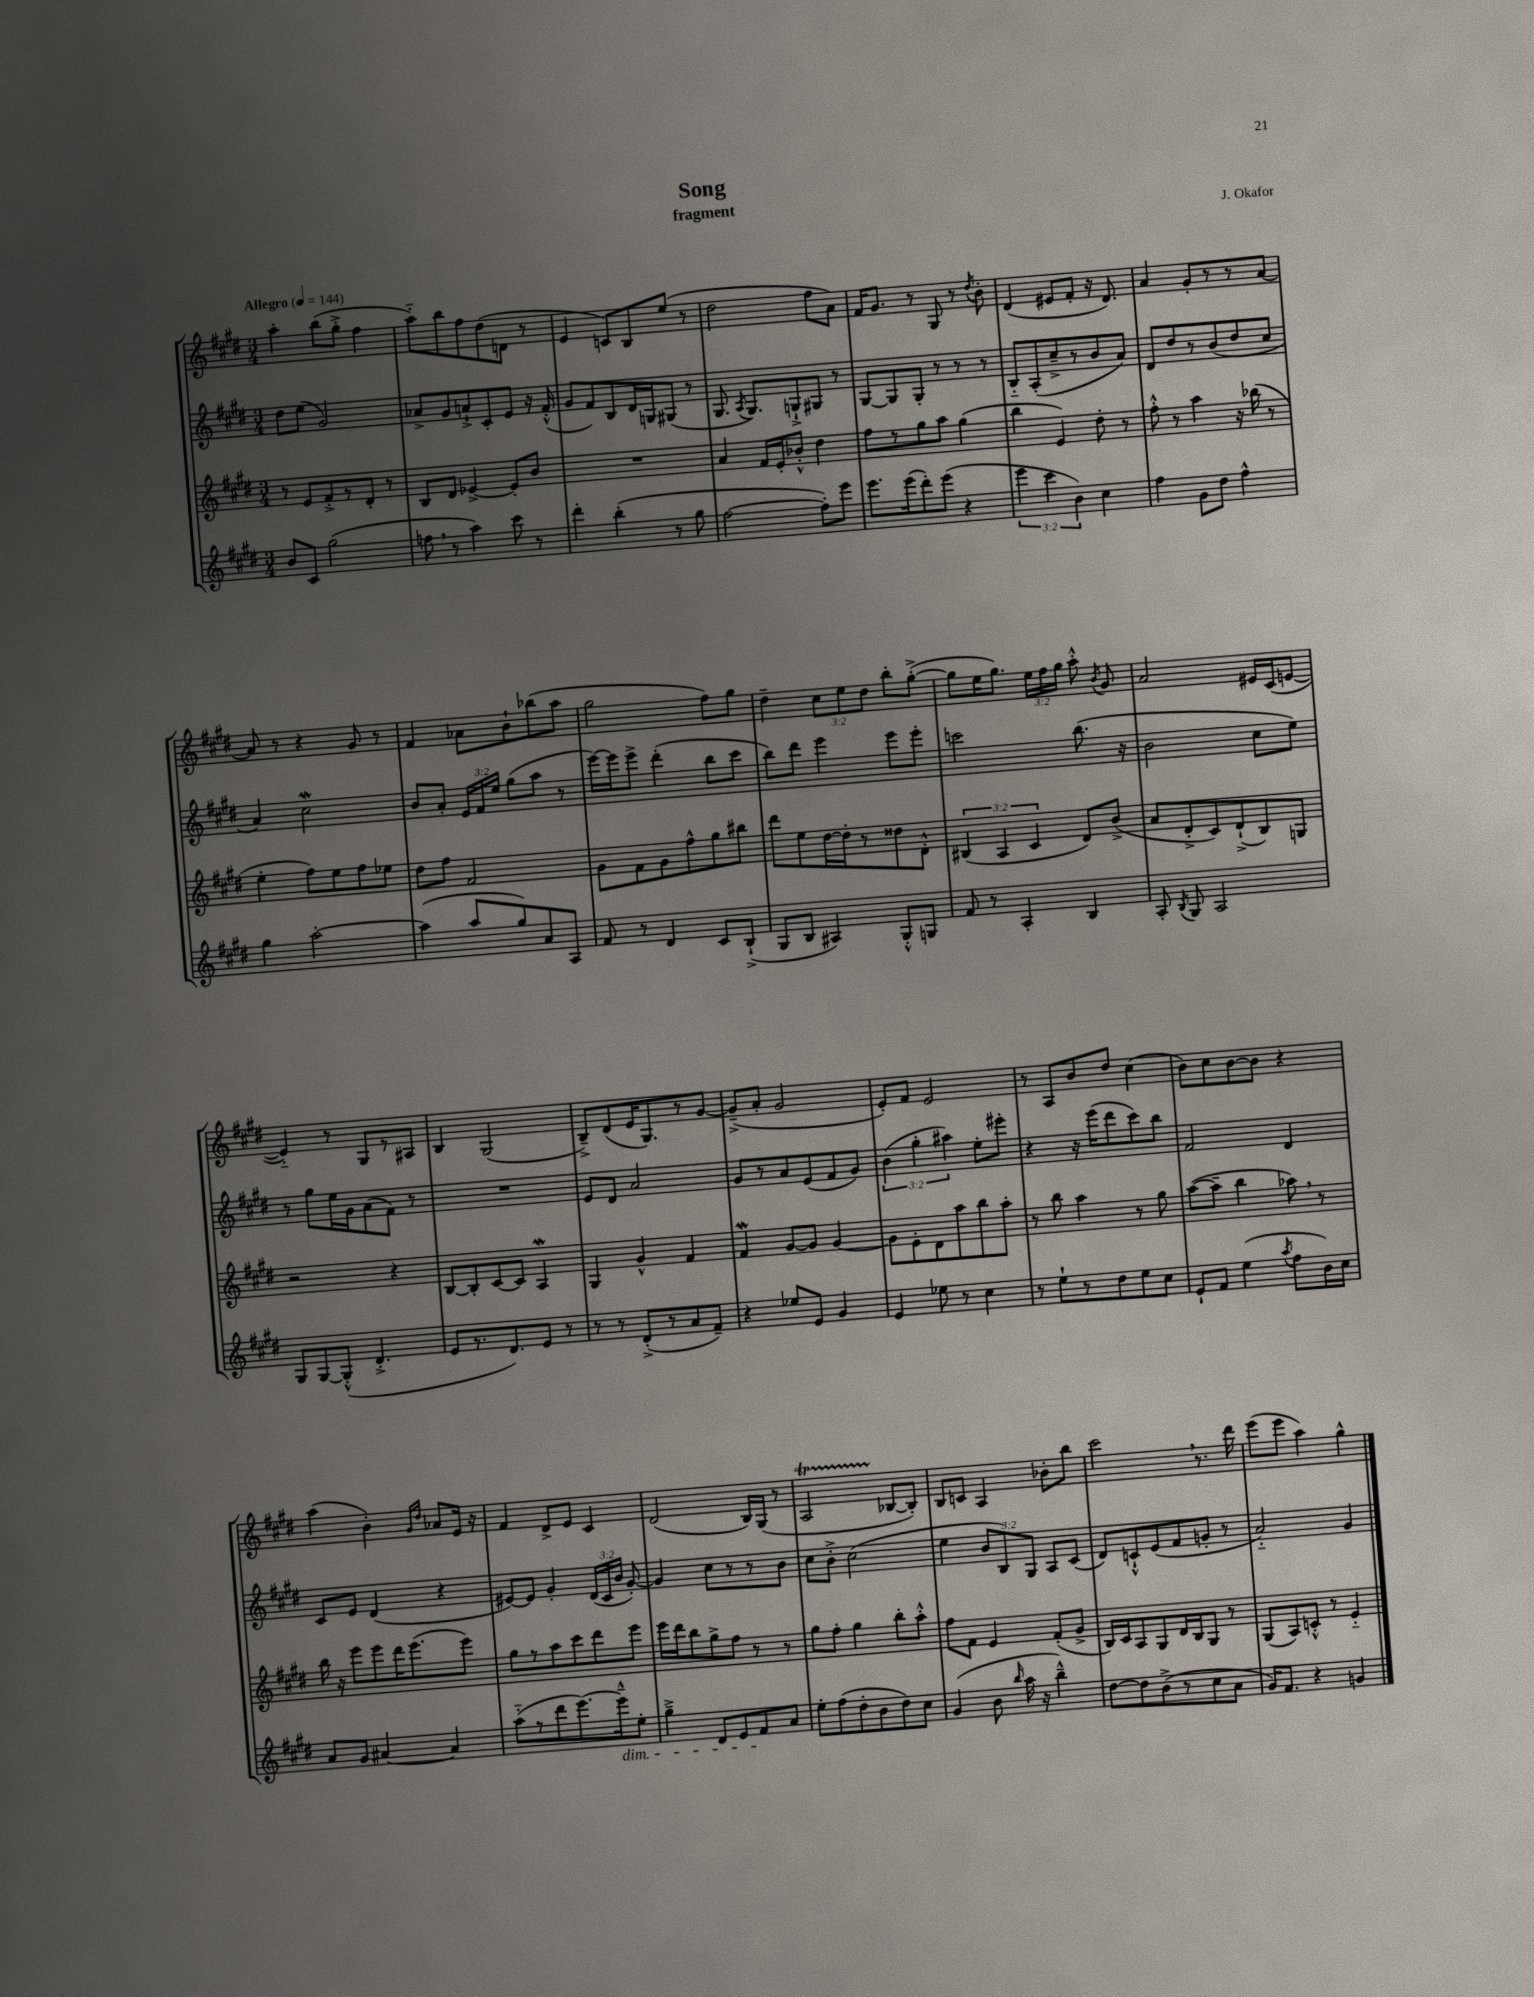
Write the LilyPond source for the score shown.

\header { title = "Song" composer = "J. Okafor" subtitle = "fragment" }
<<
\new StaffGroup <<
\new Staff = "s0" {
    \clef treble \key e \major \numericTimeSignature \time 3/4 \override Staff.TupletNumber.text = #tuplet-number::calc-fraction-text \tempo "Allegro" 4 = 144
    \autoBeamOff a''4-. b''8[( gis''8]-.-> fis''4 |
    a''8[-_) b''8 fis''8 dis''8( d'8] r8 |
    e'4 c'8[) b8 e''8]( r8 |
    dis''2 fis''8[ a'8]) |
    fis'16[ gis'8.] r8 gis8 r8 \acciaccatura { dis''8 } b'8-. |
    dis'4( eis'8[ fis'8]-. r16 dis'8.) |
    a'4 gis'8[-. r8 r8 a'8]~ |
    a'8 r8 r4 gis'8 r8 |
    fis'4 aes'8[ b'8-! bes''8( a''8] |
    gis''2 fis''8[) gis''8] |
    dis''4-- \tuplet 3/2 { cis''8[ e''8 dis''8] } b''8[-. gis''8]~-.->( |
    gis''8[ e''16 gis''8.]) \tuplet 3/2 { e''16[ fis''16 gis''16] } a''8-.-^ \acciaccatura { b'8 } gis'8 |
    a'2 eis'16[ cis'16( e'8]~ |
    e'4-_) r8 gis8[ r8 ais8] |
    b4 gis2( |
    b8[--->) dis'8( e'16 gis8.) r8 gis'8]~ |
    gis'8[--->( a'8]-. gis'2 |
    e'8[-.) fis'8] e'2 |
    r8 a8[ b'8 dis''8] cis''4( |
    b'8[) cis''8 b'8~ b'8] r4 |
    a''4( b'4-.) \grace { gis'16[ dis''16] } aes'8[ e'16] r16 |
    fis'4 dis'8[-> e'8] cis'4 |
    dis'2( b16[) gis16]( r8 |
    a2\startTrillSpan bes8[~\stopTrillSpan bes8]-.) |
    b8[ c'8] a4 bes'8[-. b''8] |
    cis'''2 \breathe r8. dis'''16 |
    e'''8[( e'''8] a''4) gis''4-^ \bar "|." |
}
\new Staff = "s1" {
    \clef treble \key e \major \numericTimeSignature \time 3/4 \override Staff.TupletNumber.text = #tuplet-number::calc-fraction-text
    \autoBeamOff dis''8[ e''8]( gis'2) |
    aes'8[-> gis'8 a'8-!-> cis'8-. e'8] r16 fis'16-.-^( |
    gis'8[ fis'8) b8 dis'16 g16 gis8]( r8 |
    gis8. \acciaccatura { a8 } gis8.[) g8-!-> gis8] r8 |
    gis8[~ gis8 gis8]-. r8 r8 r8 |
    b8[-_ a8-.( cis''8---> r8 b'8 a'8]) |
    dis'8[ dis''8 r8 b'8( dis''8 cis''8] |
    a'4) cis''2\mordent |
    b'8[ a'8]-. \tuplet 3/2 { e'16[ fis'16 e''16] } gis''8[( a''8] r8 |
    e'''16[~) e'''16 e'''8]-> dis'''4-.( b''8[ cis'''8] |
    b''8[) dis'''8] e'''4 e'''8[ e'''8]-. |
    c'''2 b''8.( r16 |
    b'2 cis''8[ e''8]) |
    r8 gis''8[ e''16 gis'16 a'8( fis'8]) r8 |
    R2. |
    e'8[ dis'8] a'2 |
    gis'8[ r8 a'8 e'8( fis'8 gis'8]) |
    \tuplet 3/2 { b'4( gis''4-. ais''4) } e''8[-. eis'''8]-. |
    r4 r16 e'''16[( dis'''8 cis'''8) b''8] |
    fis'2 dis'4 |
    cis'8[ e'8] dis'4( r4 |
    eis'8[~) eis'8] gis'4-. \tuplet 3/2 { dis'16[( cis'16 b'16] } gis'8~-.) |
    gis'4 cis''8[ r8 r8 b'8] |
    cis''8[ b'8]-.-> cis''2( |
    e''4 \tuplet 3/2 { b'8[ b8) gis8] } a8[ cis'8]( |
    dis'8[) c'8-!-^ e'8( fis'8 g'8]-. r8 |
    a'2-_) gis'4 \bar "|." |
}
\new Staff = "s2" {
    \clef treble \key e \major \numericTimeSignature \time 3/4 \override Staff.TupletNumber.text = #tuplet-number::calc-fraction-text
    \autoBeamOff r8 e'8[ fis'8-.-> r8 dis'8]-. r8 |
    b8[ dis'8] ees'4~-> ees'8[-. b'8] |
    R2. |
    a'4 fis'16[ e'16-. bes'8]-.-^ dis''4 |
    fis''8[ r8 gis''8 a''8] gis''4( |
    b''4 e'4) dis''8-. r8 |
    fis''8-.-^ r8 a''4 r16 bes''16( r8 |
    e''4-. fis''8[) e''8 fis''8 ees''8] |
    dis''8[ fis''8] fis'2 |
    gis'8[ fis'8 gis'8 fis''8-^ gis''8 bis''8] |
    dis'''8[ e''8 dis''16~ dis''16-. r8 disis''8 dis'8]-.-^ |
    \tuplet 3/2 { bis4( a4 cis'4 } dis'8[) b'8]->( |
    a'8[ dis'8-.-> cis'8) dis'8-!->( b8) g8] |
    r2 r4 |
    b8[~ b8-. cis'8~ cis'8] a4\mordent |
    gis4 gis'4-^ fis'4 |
    fis'4\mordent gis'8[~ gis'8] gis'4~ |
    gis'8[ e'8-. dis'8 a''8 b''8 a''8]-. |
    r8 b''8 a''4 r8 gis''8 |
    a''8[~( a''8]-- b''4 aes''8) \breathe r8 |
    b''16 r16 e'''8[ e'''8 dis'''16 e'''8.( e'''8]) |
    gis''8[ r8 a''8 cis'''8 dis'''8 e'''8] |
    e'''16[ dis'''16 b''8 gis''8-> fis''8] r8 r8 |
    gis''8[ fis''8]-. gis''4 b''8[-. a''8]-.-^ |
    fis''8[ fis'8] e'4 fis'8[-.( gis'8]-> |
    b16[) cis'16 a8 gis8 dis'16 b16 gis8] r8 |
    gis8[( a8) c'8]-.-^ r8 e'4-_ \bar "|." |
}
\new Staff = "s3" {
    \clef treble \key e \major \numericTimeSignature \time 3/4 \override Staff.TupletNumber.text = #tuplet-number::calc-fraction-text
    \autoBeamOff b'8[ cis'8] gis''2( |
    f''8 \breathe r8 a''4) cis'''8 r8 |
    dis'''4-. b''4-.( r8 gis''8 |
    fis''2~ fis''8[-.) e'''8] |
    e'''8.[ e'''16( dis'''8-.) e'''8]( r4 |
    \tuplet 3/2 { e'''4 cis'''4 b'4) } cis''4 |
    fis''4 gis'8[ dis''8] fis''4-^ |
    gis''4 a''2~-. |
    a''4( a''8[ gis''8) a'8 a8] |
    fis'8 r8 dis'4 cis'8[ b8]-!->( |
    gis8[ b8] ais4) gis8[-.-^ g8] |
    fis'8 r8 a4-. b4 |
    a8-. \acciaccatura { b8 } gis8 a2 |
    gis8[ gis8~ gis8]-.-^( dis'4.-.-> |
    e'8[ r8. dis'8.) e'8] r8 |
    r8 r8 dis'8[-.->( r8 a'8 fis'8]--) |
    r4 ees''8[ e'8] gis'4 |
    e'4 ees''8 r8 cis''4 |
    r8 e''8[-! r8 dis''8 e''8 cis''8] |
    e'8[-! fis'8] e''4( \acciaccatura { a''8 } fis''8[ b'16) cis''16] |
    a'8[ gis'8] ais'4~ ais'4 |
    a''8[-_( r8 dis'''8 e'''8.~) e'''16---^\dim e''8]-. |
    gis''4---> dis'8[ e'8 fis'8\! a'8] |
    e''8[-. fis''8( dis''8-. b'8 dis''8) cis''8] |
    gis'4( b'8 \grace { b''16 } a''16 r16 b''4---^) |
    dis''8[~ dis''8 b'8->( r8 cis''8 a'8] |
    gis'16[) fis'8.] r4 g'4 \bar "|." |
}
>>
>>
\layout { \context { \Score \remove "Bar_number_engraver" } }
